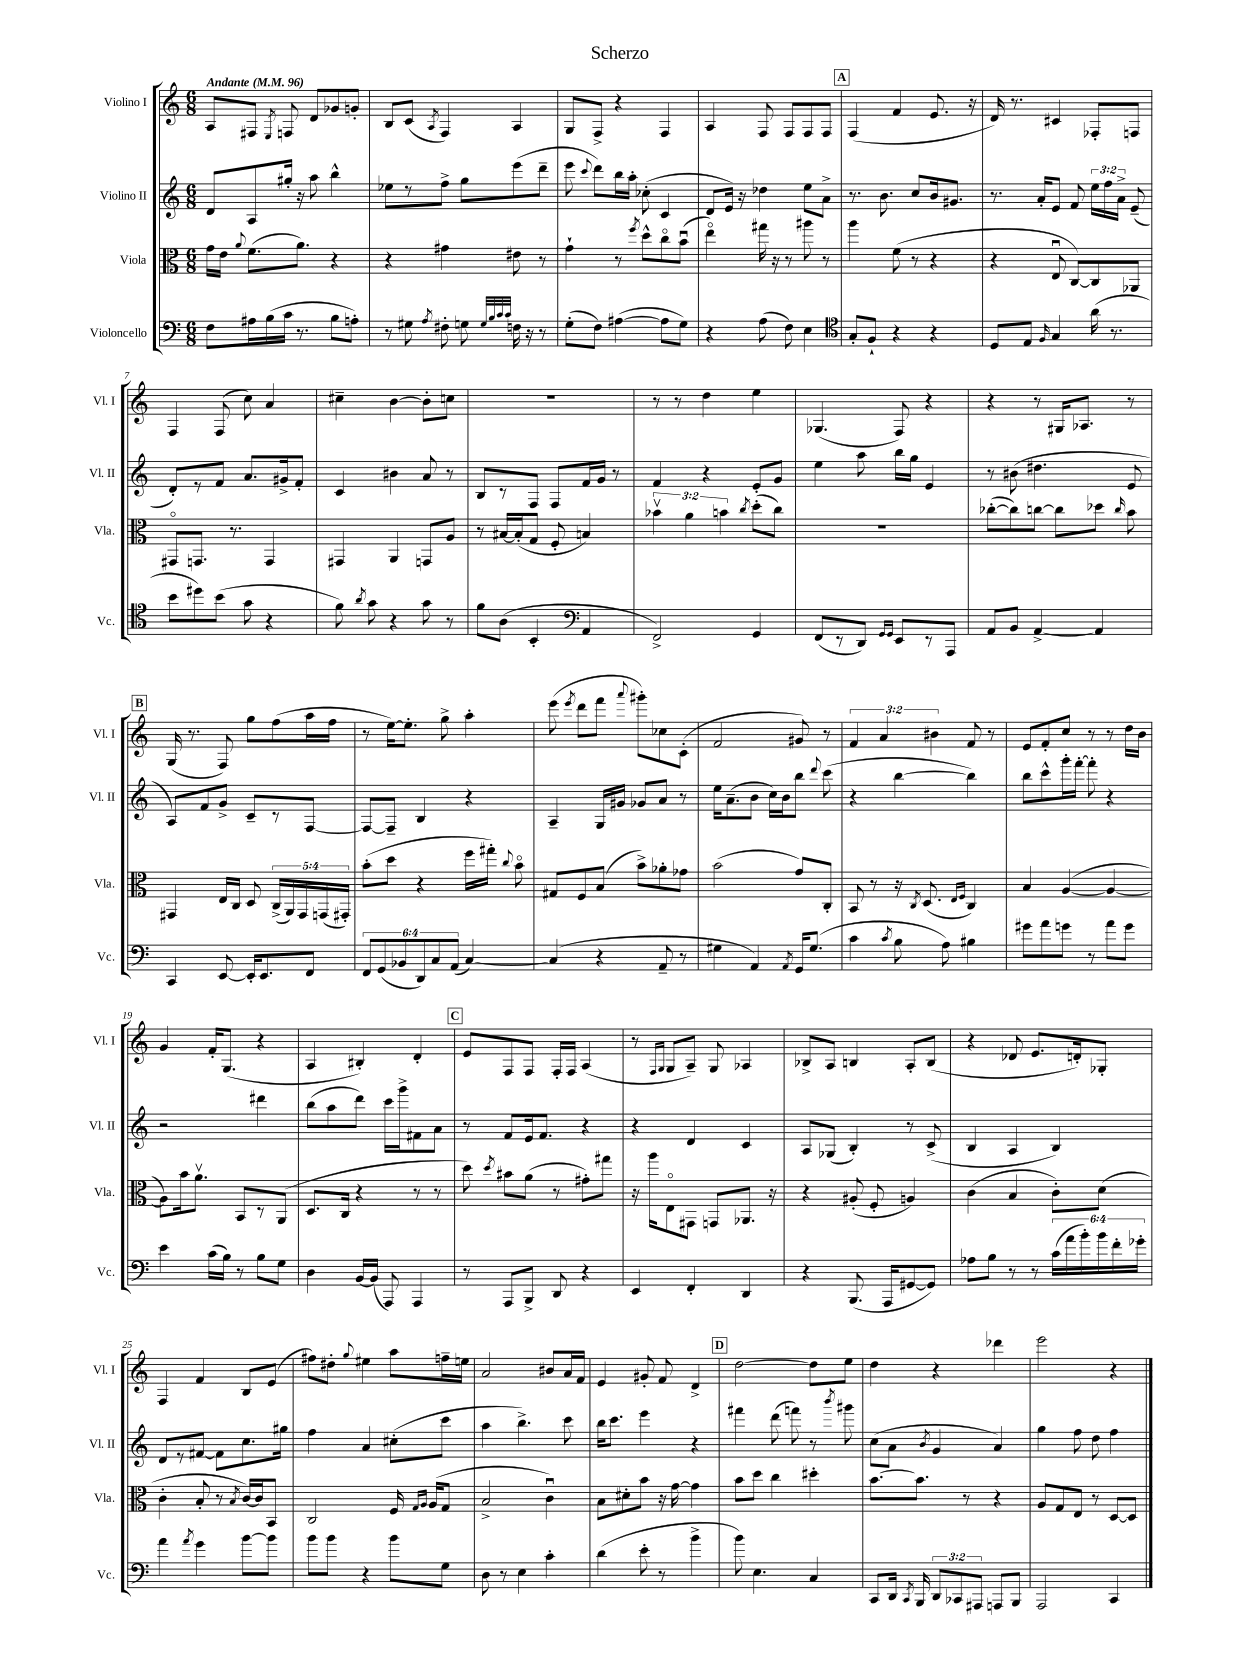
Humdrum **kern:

**kern	**kern	**kern	**kern
*staff4	*staff3	*staff2	*staff1
*clefF4	*clefC3	*clefG2	*clefG2
*k[]	*k[]	*k[]	*k[]
*M6/8	*M6/8	*M6/8	*M6/8
*MM96	*MM96	*MM96	*MM96
8F\L	16g\LL	8d/L	8A/L
.	16e\JJ	.	.
.	8qqa/	.	.
16A#\L	(8.f\L	8A/	8F#/J
(16B\	.	.	.
.	.	.	8qE/
16c\JJ	.	16gg#'/Jk	8F/
8.r	8.a\J)	16r	.
.	.	8aa\	8d/L
8B\L	4r	4bb^^\	8g-/
8A'\J)	.	.	8g'/J
=	=	=	=
8r	4r	8ee-\L	8B/L
8G#\	.	8r	(8c/J
8qA/	.	.	8qA/
8F#'\	4g#\	8ff^\J	4F/)
8G\	.	8gg\L	.
32qqG/LLL	.	.	.
32qqB/	.	.	.
32qqc/	.	.	.
32qqc/JJJ	.	.	.
16F\	8e#\	(8eee\	4A/
16r	.	.	.
8r	8r	8ddd~\J	.
=	=	=	=
(8G'\L	4g`\	8eee\	8G/L
.	.	8qqccc/	.
8F\J)	.	8ddd\L)	8F^/J
([4A#\	8r	16bb\L	4r
.	.	16aa'\JJ	.
.	8qff/	.	.
.	8dd^^\L	(8cc-'\	.
8A#\]L	8cco\	4c/	4F/
8G\J)	(8bu\J	.	.
=	=	=	=
4r	4eeo\)	8d/L	4A/
.	.	16e/Jk)	.
.	.	16r	.
(8A\	16gg#\	4dd-\	8F/
.	16r	.	.
8F\)	8r	.	8F/L
4E\	8aa#\	8ee\L	8F/
.	8r	8a^\J	8F/J
=	=	=	=
*clefC4	*	*	*
8G'/L	4aa\	8.r	(4F/
8F`/J	.	.	.
.	.	8.b\	.
4r	(8f\	.	4f/
.	8r	8cc/L	.
4r	4r	16b/k	8.e/
.	.	8.g#/J	.
.	.	.	16r
=	=	=	=
8D/L	4r	8.r	16d/)
.	.	.	8.r
8E/J	.	.	.
.	.	16a'/LK	.
16qqF/	.	.	.
4G/	8Eu/	8e/J	4c#/
.	[8C/L)	8f/	.
(16a\	8C/]	24ee\LL	8F-'/L
.	.	24ff\	.
8.r	.	.	.
.	.	24a^\JJ	.
.	8AA-/J	(8e~/	8F/J
=	=	=	=
8b\L	8GG#o/L	8d'/L)	4F/
8dd#\)	8.GG/J	8r	.
(8b\J	.	8f/J	(8F/
.	8.r	.	.
8g\	.	8.a/L	8cc\)
4r	4GG/	.	4a/
.	.	16g#^/k	.
.	.	8f'/J	.
=	=	=	=
8f\)	4GG#/	4c/	4cc#~\
8qa/	.	.	.
8g\	.	.	.
4r	4AA/	4b#\	[4b\
8g\	8GG/L	8a/	8b'\]L
8r	8A/J	8r	8cc\J
=	=	=	=
8f\L	8r	8B/L	2.r
(8A\J	[16B#/LL	8r	.
.	(16B#'/]J	.	.
4BB'/	8G/J	8F/J	.
.	8F'/	8F/L	.
*clefF4	*	*	*
4AA/	4B/)	16f/L	.
.	.	16g/JJ	.
.	.	8r	.
=	=	=	=
2FF^/)	6b-v\	4f/	8r
.	.	.	8r
.	6a\	.	.
.	.	4r	4dd\
.	6b\	.	.
.	8qcc/	.	.
4GG/	(8dd'\L	8e'/L	4ee\
.	8cc\J)	8g/J	.
=	=	=	=
(8FF/L	2.r	4ee\	(4.G-/
8r	.	.	.
8DD/J)	.	8aa\	.
16qqGG/LL	.	.	.
16qqGG/JJ	.	.	.
8EE/L	.	16bb\LL	8F/)
.	.	16gg\JJ	.
8r	.	4e/	4r
8AAA/J	.	.	.
=	=	=	=
8AA/L	([8cc-'\L	8r	4r
8BB/J	8cc-\])	(8b#\	.
[4AA^/	[8cc\J	4.dd#\	8r
.	8cc\]L	.	16G#/LK
.	.	.	8.A-/J
4AA/]	8dd-\J	.	.
.	16qqcc/	.	.
.	8b\	8e/	8r
=	=	=	=
4CC/	4GG#/	8A/L)	(16G/
.	.	.	8.r
.	.	8f/	.
[8EE/	16E/LL	8g^/J	8F/)
.	16C/JJ	.	.
16EE'/]LK	8D/	8c~/L	8gg\L
8.EE/	.	.	.
.	(20C^/LL	8r	(8ff\
.	20AA/)	.	.
.	20GG#/	.	.
8FF/J	.	[8F/J	16aa\L
.	(20GG/	.	.
.	.	.	16ff\JJ
.	20GG#'/JJ)	.	.
=	=	=	=
12FF/L	(8b'\L	8F/_L	8r
(12GG/	.	.	.
.	8dd\J	8F~/]J	[16ee\LK)
12BB-/	.	.	.
.	.	.	8.ee'\]J
12DD/)	4r	4B/	.
12C/	.	.	.
.	.	.	8gg^\
(12AA/J	.	.	.
[4C/)	16ff\LL	4r	4aa'\
.	16gg#'\JJ)	.	.
.	8qqcc/	.	.
.	8bo\	.	.
=	=	=	=
(4C/]	8G#/L	4A~/	(8eee\
.	.	.	8qeee/
.	8F/	.	8ddd\L
4r	(8B/J	16G/LL	8fff\J
.	.	16g#/JJ	.
.	.	.	8qqaaa/
.	8b^\L)	8g-/L	8ggg#'\L)
8AA~/	8a-'\	8a/J	8cc-\
8r	8g-\J	8r	(8c'\J
=	=	=	=
4G#\	(2b\	16ee\LK	2f/
.	.	(8.a~\	.
4AA/)	.	8b\J	.
.	.	16cc\LL)	.
.	.	16b\J	.
8qAA/	.	.	.
16GG/LK	8g/L)	8bb\J	8g#/)
(8.G#/J	.	.	.
.	.	8qqddd/	.
.	8C'/J	(8ccc\	8r
=	=	=	=
4c\	8BB/	4r	6f/
.	8r	.	.
.	.	.	6a/
8qc/	.	.	.
8B\	16r	[4bb\	.
.	8qC/	.	.
.	(8.D/	.	.
.	.	.	6b#\
8A\)	.	.	.
.	16qqE/LL	.	.
.	16qqF/JJ	.	.
4B#\	4C/)	4bb\])	8f/
.	.	.	8r
=	=	=	=
8g#\L	4B/	8bb\L	8e/L
8a\	.	8ccc^^\	8f'/
8g\J	([4A/	16ggg'\L	8cc/J
.	.	[16fff'\JJ	.
8r	.	8fff'\]	8r
8a\L	4A/_	4r	8r
8g\J	.	.	16dd\LL
.	.	.	16b\JJ
=	=	=	=
4e\	8A\]L)	2r	4g/
.	16b\k	.	.
.	8.av\J	.	.
(16c\LL	.	.	16f'/LK
16B\JJ)	.	.	(8.G/J
8r	8BB/L	.	.
8B\L	8r	4ddd#\	4r
8G\J	(8AA/J	.	.
=	=	=	=
4D\	8.D/L	(8bb\L	4A/
.	.	8aa\	.
.	16C/Jk	.	.
[16BB/LL	4r	8ddd\J)	4B#'/)
(16BB/]JJ	.	.	.
8AAA/)	.	16ccc\LL	.
.	.	16ggg^\J	.
4AAA/	8r	8f#\	4d'/
.	8r	8a\J	.
=	=	=	=
8r	8dd\)	8r	8e/L
.	8qdd/	.	.
8AAA/L	8b#\L	8f/L	8F/
8BBB^/J	(8a\J	16e/k	8F/J
.	.	8.f/J	.
8DD/	8r	.	16F'/LL
.	.	.	16F/JJ
4r	8g#'\L)	4r	(4A/
.	8gg#\J	.	.
=	=	=	=
4EE/	16r	4r	8r
.	16aa\LK	.	.
.	.	.	16qqF/LL
.	.	.	16qqG/JJ
.	8Eo\	.	8G/L
4FF'/	8GG#\J	4d/	8A~/J)
.	8GG/L	.	8G/
4DD/	8.AA-/J	4c/	4A-/
.	16r	.	.
=	=	=	=
4r	4r	8A/L	8B-^/L
.	.	(8G-/J	8A/J
(8.BBB/	(8A#'/	4B'/)	4B/
.	8F'/	.	.
16AAA/LK	.	.	.
[8GG#/	4A/)	8r	8A'/L
8GG#/]J)	.	(8c^/	(8B/J
=	=	=	=
8A-\L	(4c\	4B/	4r
8B\J	.	.	.
8r	4B/	4A/	8d-/
8r	.	.	8.e/L
(24c\LL	8c'\L)	4B/)	.
24a\	.	.	.
.	.	.	16d'/k)
24b'\)	.	.	.
24b\	(8d\J	.	8G-'/J
24f'\	.	.	.
24g-'\JJ	.	.	.
=	=	=	=
4a\	4c'\	8d/L	4F/
.	.	8r	.
8qa/	.	.	.
4g\	8B'/	[8f#/J	4f/
.	8r	8f#\]L	.
.	8qB/	.	.
[8b\L	[16c/LL)	8.cc\	8B/L
.	16c/]J	.	.
8b\]J	8BB/J	.	(8e/J
.	.	16gg#\Jk	.
=	=	=	=
8b\L	2C/	4ff\	8ff#\L)
8b\J	.	.	8dd#'\J
.	.	.	8qqgg/
4r	.	4a/	4ee#\
8b\L	16F/	(8cc#'\L	8aa\L
.	16qqG/LL	.	.
.	16qqA/JJ	.	.
.	(16A/LK	.	.
8G\J	8G/J	8ccc\J	16ff~\L
.	.	.	16ee\JJ
=	=	=	=
8D\	2B^/	4aa\	2a/
8r	.	.	.
4E\	.	4.bb^\)	.
4c'\	4cu\)	.	8b#/L
.	.	8ccc\	16a/L
.	.	.	16f/JJ
=	=	=	=
(4d\	8B\L	16bb\LK	4e/
.	.	8.ccc\J	.
.	8d#'\	.	.
8e'\	8b\J	4eee\	8g#'/
8r	16r	.	8f/
.	[16g\	.	.
4b^\	4g\]	4r	4d^/
=	=	=	=
8b\)	8b\L	4fff#\	[2dd\
4.E\	8dd\J	.	.
.	4cc\	(8ddd\	.
.	.	8fff\)	.
4C/	4dd#'\	8r	8dd\]L
.	.	8qbbb/	.
.	.	8ggg#\	8ee\J
=	=	=	=
8CC/L	[8.b\L	(8cc\L	4dd\
16DD/Jk	.	8a\J	.
8qCC/	.	.	.
16BBB/	8.b\]J	.	.
.	.	8qb/	.
12DD/L	.	4g/	4r
12CC-/	.	.	.
.	8r	.	.
12AAA#/J	.	.	.
8AAA/L	4r	4a/)	4ddd-\
8BBB/J	.	.	.
=	=	=	=
2AAA/	8A/L	4gg\	2eee\
.	8G/	.	.
.	8E/J	8ff\	.
.	8r	8dd\	.
4CC/	[8D/L	4ff\	4r
.	8D/]J	.	.
==	==	==	==
*-	*-	*-	*-
